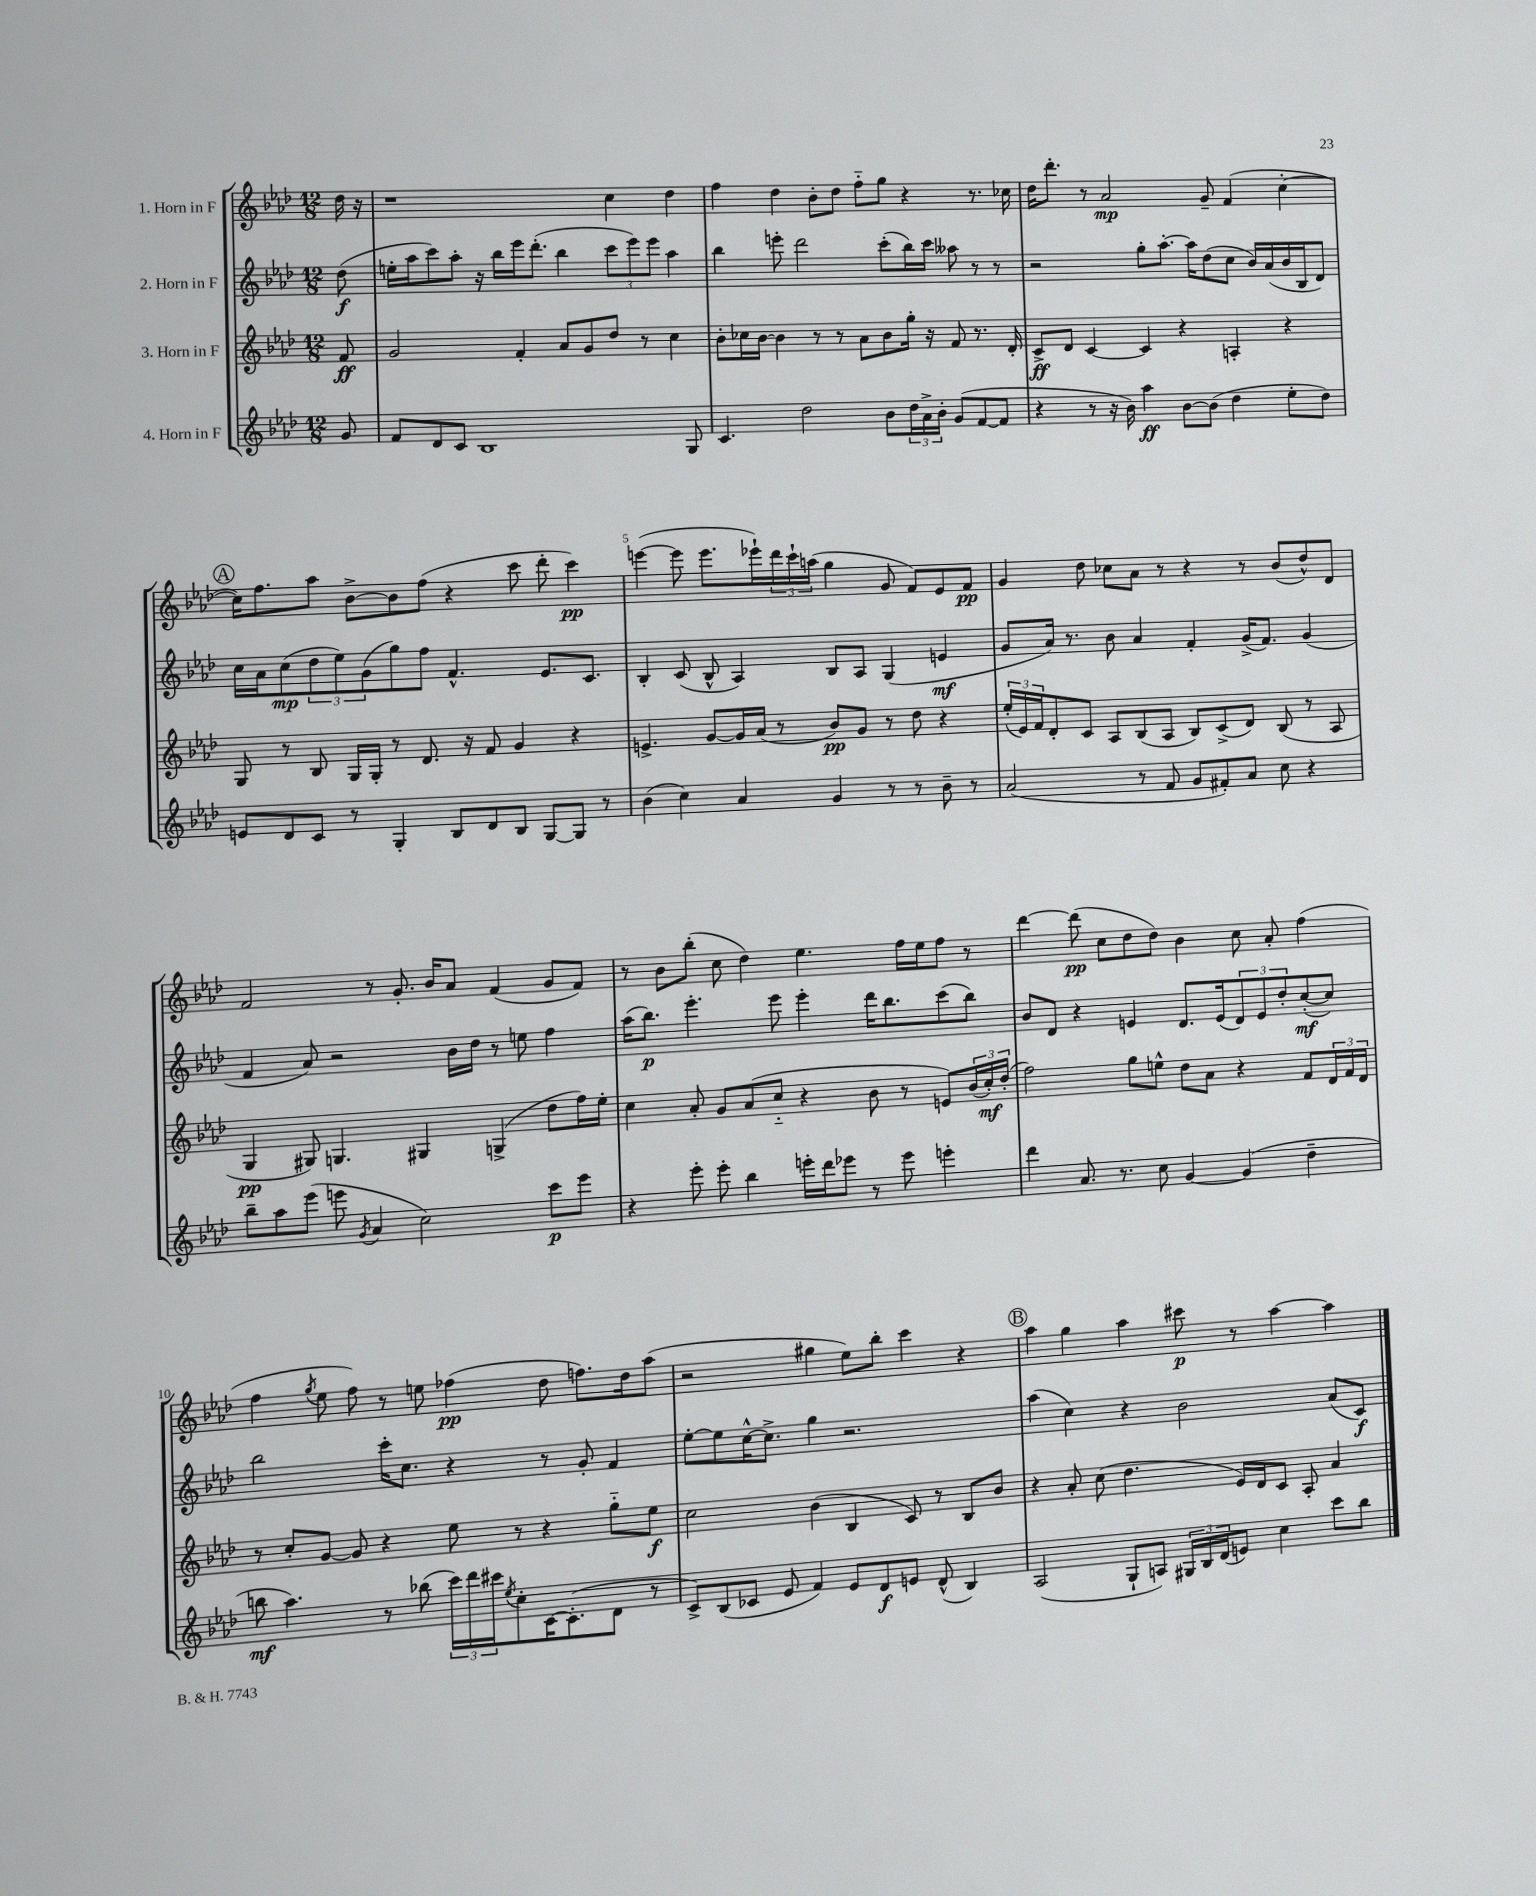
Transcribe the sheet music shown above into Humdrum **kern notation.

**kern	**kern	**kern	**kern
*staff4	*staff3	*staff2	*staff1
*clefG2	*clefG2	*clefG2	*clefG2
*k[b-e-a-d-]	*k[b-e-a-d-]	*k[b-e-a-d-]	*k[b-e-a-d-]
*M12/8	*M12/8	*M12/8	*M12/8
8g/	8f/	(8dd-\	16dd-\
.	.	.	16r
=	=	=	=
8f/L	2g/	16ee'\LL	1r
.	.	16aa-\J	.
8d-/	.	8ccc\)	.
8c/J	.	8aa-'\J	.
1B-	.	16r	.
.	.	16bb-\LL	.
.	4f'/	16eee-\J	.
.	.	(8.ddd-'\J	.
.	8a-/L	4bb-\	.
.	8g/	.	.
.	8dd-/J	12ccc\L	4cc\
.	.	12eee-\)	.
.	8r	.	.
.	.	12eee-\J	.
.	4cc\	4aa-\	4dd-\
8G/	.	.	.
=	=	=	=
4.c/	8b-'\L	4bb-\	4ff\
.	16cc-\L	.	.
.	[16b-\JJ	.	.
.	4b-\]	8eee'\	4dd-\
2dd-\	.	2ddd-\	.
.	8r	.	8b-'\L
.	8r	.	8dd-\J
.	8a-\L	.	8ff'~\L
8b-\L	8b-\	(8ccc'\L	8gg\J
24dd-\L	16gg'\Jk	16bb-\L)	4r
24a-^\	.	.	.
.	16r	16ccc\JJ	.
24b-'\JJ	.	.	.
(8g/L	8f/	8aa--\	.
[8f/	8.r	8r	8.r
8f/]J	.	8r	.
.	16d-'/	.	16cc-\
=	=	=	=
4r	8c^/L	2r	16dd-\LK
.	.	.	8.ddd-'\J
.	8d-/J	.	.
8r	[4c/	.	8r
16r	.	.	2a-/
16b-\)	.	.	.
4aa-\	4c/]	8gg'\L	.
.	.	[8.aa-'\J	.
[8b-\L	4r	.	.
.	.	16aa-\]LK	.
(8b-\]J	.	(8dd-\	8g~/
4dd-\	4A'/	8cc\J	(4f/
.	.	16b-/LL)	.
.	.	(16a-/	.
8ee-'\L	4r	16b-/	[4cc'\
.	.	16B-/J	.
8dd-\J)	.	8d-/J)	.
=	=	=	=
8e/L	8G/	16cc\LL	16cc\]LK)
.	.	16a-\J	8.ff\
8d-/	8r	(8cc\	.
8c/J	8B-/	12dd-\	8aa-\J
.	.	12ee-\)	.
8r	16G/LL	.	[8b-^\L
.	.	(12g\	.
.	16G'/JJ	.	.
4G'/	8r	8gg\)	8b-\]
.	8.d-/	8ff\J	(8ff\J
8B-/L	.	4.f^^/	4r
.	16r	.	.
8d-/	8f/	.	.
8B-/J	4g/	.	8ccc\
[8G/L	.	8.e-/L	8ddd-'\
8G/]J	4r	.	4ccc\)
.	.	8.c/J	.
8r	.	.	.
=	=	=	=
(4b-\	4.e^/	4B-'/	([4eee\
4cc\)	.	(8c/	8eee\]
.	[8g/L	8B-^^/	8.eee\L
4a-/	16g/]L	4A-/)	.
.	(16a-/JJ	.	16eee-`\L)
.	8r	.	24ddd-\
.	.	.	24ccc`\
.	.	.	(24aa\JJ
4g/	8b-/L)	8B-/L	4gg\
.	8g/J	8A-/J	.
8r	8r	(4G/	8g/
8r	8dd-\	.	8f/L)
8b-~\	4r	4e/	8e-/
8r	.	.	8f/J
=	=	=	=
(2a-/	(24ee-'/LL	8g/L	4g/
.	24e-/)	.	.
.	24f/J	.	.
.	8d-'/	16a-/Jk)	.
.	.	8.r	.
.	8c/J	.	8dd-\
.	8A-/L	8b-\	8cc-\L
8r	(8B-/	4a-/	8a-\J
8f/	8A-/J	.	8r
8g/L	8B-/L)	4f'/	4r
8f#'/)	(8c^/	.	.
8a-/J	8d-/J)	(16g^/LK	8r
.	.	8.f/J)	.
8cc\	(8B-/	.	(8b-/L
4r	8r	(4g/	8dd-^^/)
.	8A-/	.	8d-/J
=	=	=	=
8bb-~\L	4G/	4f/	2f/
8aa-\	.	.	.
(8eee-\J	8G#/)	8a-/)	.
8eee\	4.G/	2r	.
8qg/	.	.	.
4a-/	.	.	8r
.	.	.	8.g'/
2cc\)	4G#/	.	.
.	.	.	16b-/LK
.	.	16b-\LL	8a-/J
.	.	16dd-\JJ	.
.	(4G^/	8r	(4f/
.	.	8ee\	.
8ccc\L	8dd-\L	4ff\	8g/L
8eee\J	16ff\L)	.	8f/J)
.	16ee-'\JJ	.	.
=	=	=	=
4r	4cc\	(16aa-\LK	8r
.	.	8.bb-\J)	.
.	.	.	8b-\L
8eee-'\	8a-'/	4.eee-'\	(8bb-'\J
8eee-'\	8g/L	.	8cc\
4bb-\	(8a-/	.	4dd-\)
.	8cc'~/J	8eee-\	.
16eee'\LL	4r	4eee-'\	4.ee-\
16ddd-\J	.	.	.
8eee-\J	.	.	.
8r	8b-\	16ddd-\LK	.
.	.	8.bb-\	.
8eee-\	8r	.	16ff\LL
.	.	.	16ee-\J
4eee'\	8e/L)	(8ccc\	8ff\J
.	(24b-/L	8bb-\J)	8r
.	24cc'/)	.	.
.	(24dd-'/JJ	.	.
=	=	=	=
4ddd-\	2ff\)	8b-/L	[4ddd-\
.	.	8d-/J	.
8.a-/	.	4r	(8ddd-\]
.	.	.	8cc\L
8.r	.	.	.
.	8gg\L	4e/	8dd-\
8cc\	8ee^^\J	.	8dd-\J)
[4g/	8dd-\L	8.d-/L	4b-\
.	8a-\J	.	.
.	.	(16e/k	.
(4g/]	4r	12d-/)	8cc\
.	.	12e/	.
.	.	.	8a-'/
.	.	12dd-'/	.
4dd-~\	8f/L	([8cc'/	(4ff\
.	24d-/L	8cc/]J)	.
.	24f/	.	.
.	24d-/JJ	.	.
=	=	=	=
8bb\	8r	2bb-\	4ff\
4.aa-\)	8cc'/L	.	.
.	.	.	8qgg/
.	[8g/J	.	8ee-\
.	8g/]	.	8ff\)
8r	4r	16ccc'\LK	8r
.	.	8.cc\J	.
(8bb-\	.	.	8ee\
24ccc\LL)	8ee-\	4r	(4ff-\
24ddd-\	.	.	.
24ccc#\J	.	.	.
8qee-/	.	.	.
8cc'\	8r	.	.
[16c\K	4r	8r	8dd-\
(8.c'\]	.	.	.
.	.	8g'/	8.ff\L)
8d-\J	8gg'~\L	4f/	.
.	.	.	16dd-\k
8r	8ee-\J	.	(8aa-\J
=	=	=	=
8c^/L)	2cc\	[8ee-'\L	2r
(8B-/	.	8ee-\]	.
8c-/J	.	[16cc^^\K	.
.	.	8.cc^\]J	.
8e-/	.	.	.
4f/)	(4b-\	4gg\	4gg#\
8e-/L	4B-/	2.r	8ee-\L)
8d-/	.	.	8bb-'\J
8e/J	8c/)	.	4ccc\
(8d-^^/	8r	.	.
4B-/)	8B-/L	.	4r
.	8b-/J	.	.
=	=	=	=
(2A-/	4r	(4aa-\	4aa-\
.	8a-'/	4cc\)	4gg\
.	(8cc\	.	.
8G`/L	4.dd-\	4r	4aa-\
8A/J)	.	.	.
24G#/LL	.	2b-\	8ccc#\
24B-/	.	.	.
(24d-/J	.	.	.
8e/J)	16e-/LL)	.	8r
.	16d-/J	.	.
4cc\	8c/J	.	[4aa-\
.	8A-'/	.	.
8ccc\L	4a-/	(8a-/L	4aa-\]
8bb-\J	.	8c/J)	.
==	==	==	==
*-	*-	*-	*-
